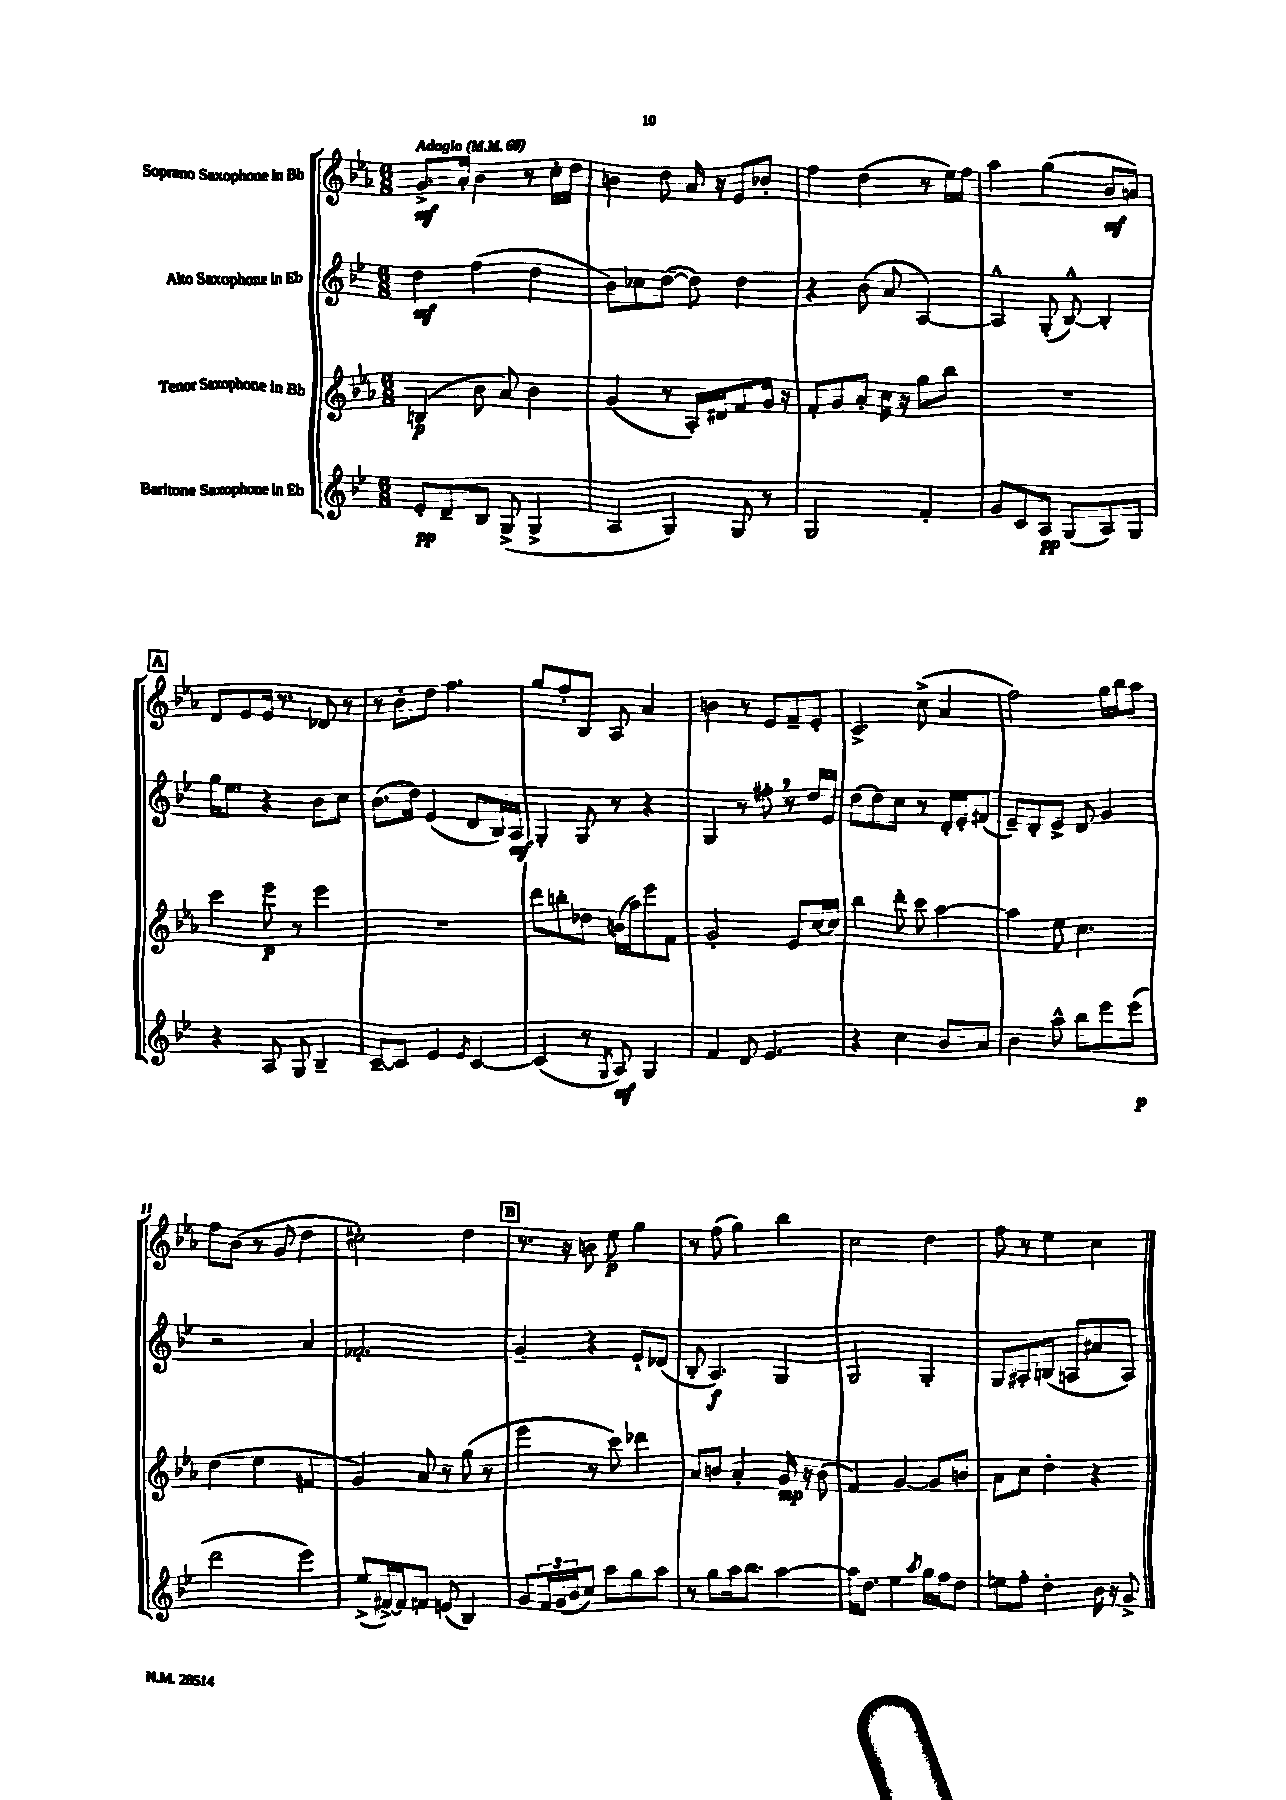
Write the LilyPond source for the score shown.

<<
\new StaffGroup <<
\new Staff = "s0" \with { instrumentName = "Soprano Saxophone in Bb" } {
    \clef treble \key ees \major \numericTimeSignature \time 6/8 \tempo "Adagio" 4 = 60
    g'8.->\mf aes'16-. bes'4 r8 c''16-. d''16 |
    b'4 d''8 aes'16 r16 ees'8 bes'8-. |
    f''4 d''4( r8 ees''16) f''16 |
    aes''4 g''4( bes'8\mf a'8) |
    \mark \markup { \box "A" } d'8 ees'8 ees'16 r8. des'8 r8 |
    r8 bes'8-. d''8 f''4. |
    g''8 f''8-. bes8 aes8 aes'4 |
    b'4 r8 ees'8 f'8-- ees'8-. |
    c'4.-> c''8->( aes'4 |
    f''2) g''16 bes''16 aes''8 |
    f''8 bes'8( r8 g'8 d''4 |
    cis''2-.) d''4 |
    \mark \markup { \box "B" } r8. r16 b'8 ees''8\p g''4 |
    r8 f''8( g''4) bes''4 |
    c''2 d''4 |
    f''8 r8 ees''4 c''4 \bar "|." |
}
\new Staff = "s1" \with { instrumentName = "Alto Saxophone in Eb" } {
    \clef treble \key bes \major \numericTimeSignature \time 6/8
    d''4\mf f''4( d''4 |
    bes'8) ces''8 d''8~( d''8) d''4 |
    r4 bes'8( a'8 a4~) |
    a4-^ g8-.( bes8~-^) bes4-. |
    \mark \markup { \box "A" } g''16 ees''8. r4 bes'8 c''8 |
    bes'8.( d''16) ees'4( d'8 bes16) a16\mf |
    g4-. g8 r8 r4 |
    g4 r8 fis''8-. \breathe r8 d''16 ees'16 |
    d''8( d''8) c''8 r8 d'16-. ees'16-. fis'8( |
    ees'8--) d'8-. ees'8-> d'8 g'4 |
    r2 a'4 |
    fes'2.-. |
    \mark \markup { \box "B" } g'4-- r4 ees'8-! des'8( |
    bes8-. a4.\f) g4 |
    g2 g4-. |
    g8 ais8-. b8( a8 ais'8 a8) \bar "|." |
}
\new Staff = "s2" \with { instrumentName = "Tenor Saxophone in Bb" } {
    \clef treble \key ees \major \numericTimeSignature \time 6/8
    b4\p( bes'8 aes'8) bes'4 |
    g'4( r8 aes16-.) dis'16 f'8 g'16 r16 |
    f'8-. g'8 aes'8-. c''16 r16 g''8 bes''8 |
    R2. |
    \mark \markup { \box "A" } c'''4 ees'''8\p r8 ees'''4 |
    R2. |
    d'''8 b''8-. des''8 b'16( aes''16) ees'''8 f'8 |
    g'2-. ees'8 c''16~ c''16 |
    bes''4 d'''8-. c'''8 aes''4~ |
    aes''4 ees''8 c''4. |
    d''4( ees''4 fis'4 |
    g'4) aes'8 r8 g''8( r8 |
    \mark \markup { \box "B" } ees'''4 r8 c'''8) des'''4 |
    aes'8 b'8 aes'4-. g'16\mp r16 b'8( |
    f'4) g'4~ g'8 b'8 |
    aes'8 c''8 d''4-. r4 \bar "|." |
}
\new Staff = "s3" \with { instrumentName = "Baritone Saxophone in Eb" } {
    \clef treble \key bes \major \numericTimeSignature \time 6/8
    ees'8-.\pp d'8-- bes8 g8->( g4-> |
    a4 g4) g8 r8 |
    g2 f'4-. |
    g'8 c'8 a8\pp g8( a8) g8 |
    \mark \markup { \box "A" } r4 a8 g8 bes4-- |
    c'8~-- c'8 ees'4 \acciaccatura { ees'8 } c'4~ |
    c'4( r8 \acciaccatura { g8 } a8\mf) g4 |
    f'4 d'8 ees'4. |
    r4 c''4 bes'8 a'8 |
    bes'4 a''8-^ bes''8 ees'''8 ees'''8\p( |
    d'''2 ees'''4) |
    ees''8->( fis'16~->) fis'16 f'8 e'8( bes4) |
    \mark \markup { \box "B" } g'8 \tuplet 3/2 { f'16 g'16( bes'16 } c''8) a''8 g''8 a''8 |
    r8 g''8 a''16 bes''8. a''4~ |
    a''16 d''8. ees''4 \acciaccatura { a''8 } g''16 f''16 d''8 |
    e''8 f''8-. d''4-. bes'16 r16 g'8-> \bar "|." |
}
>>
>>
